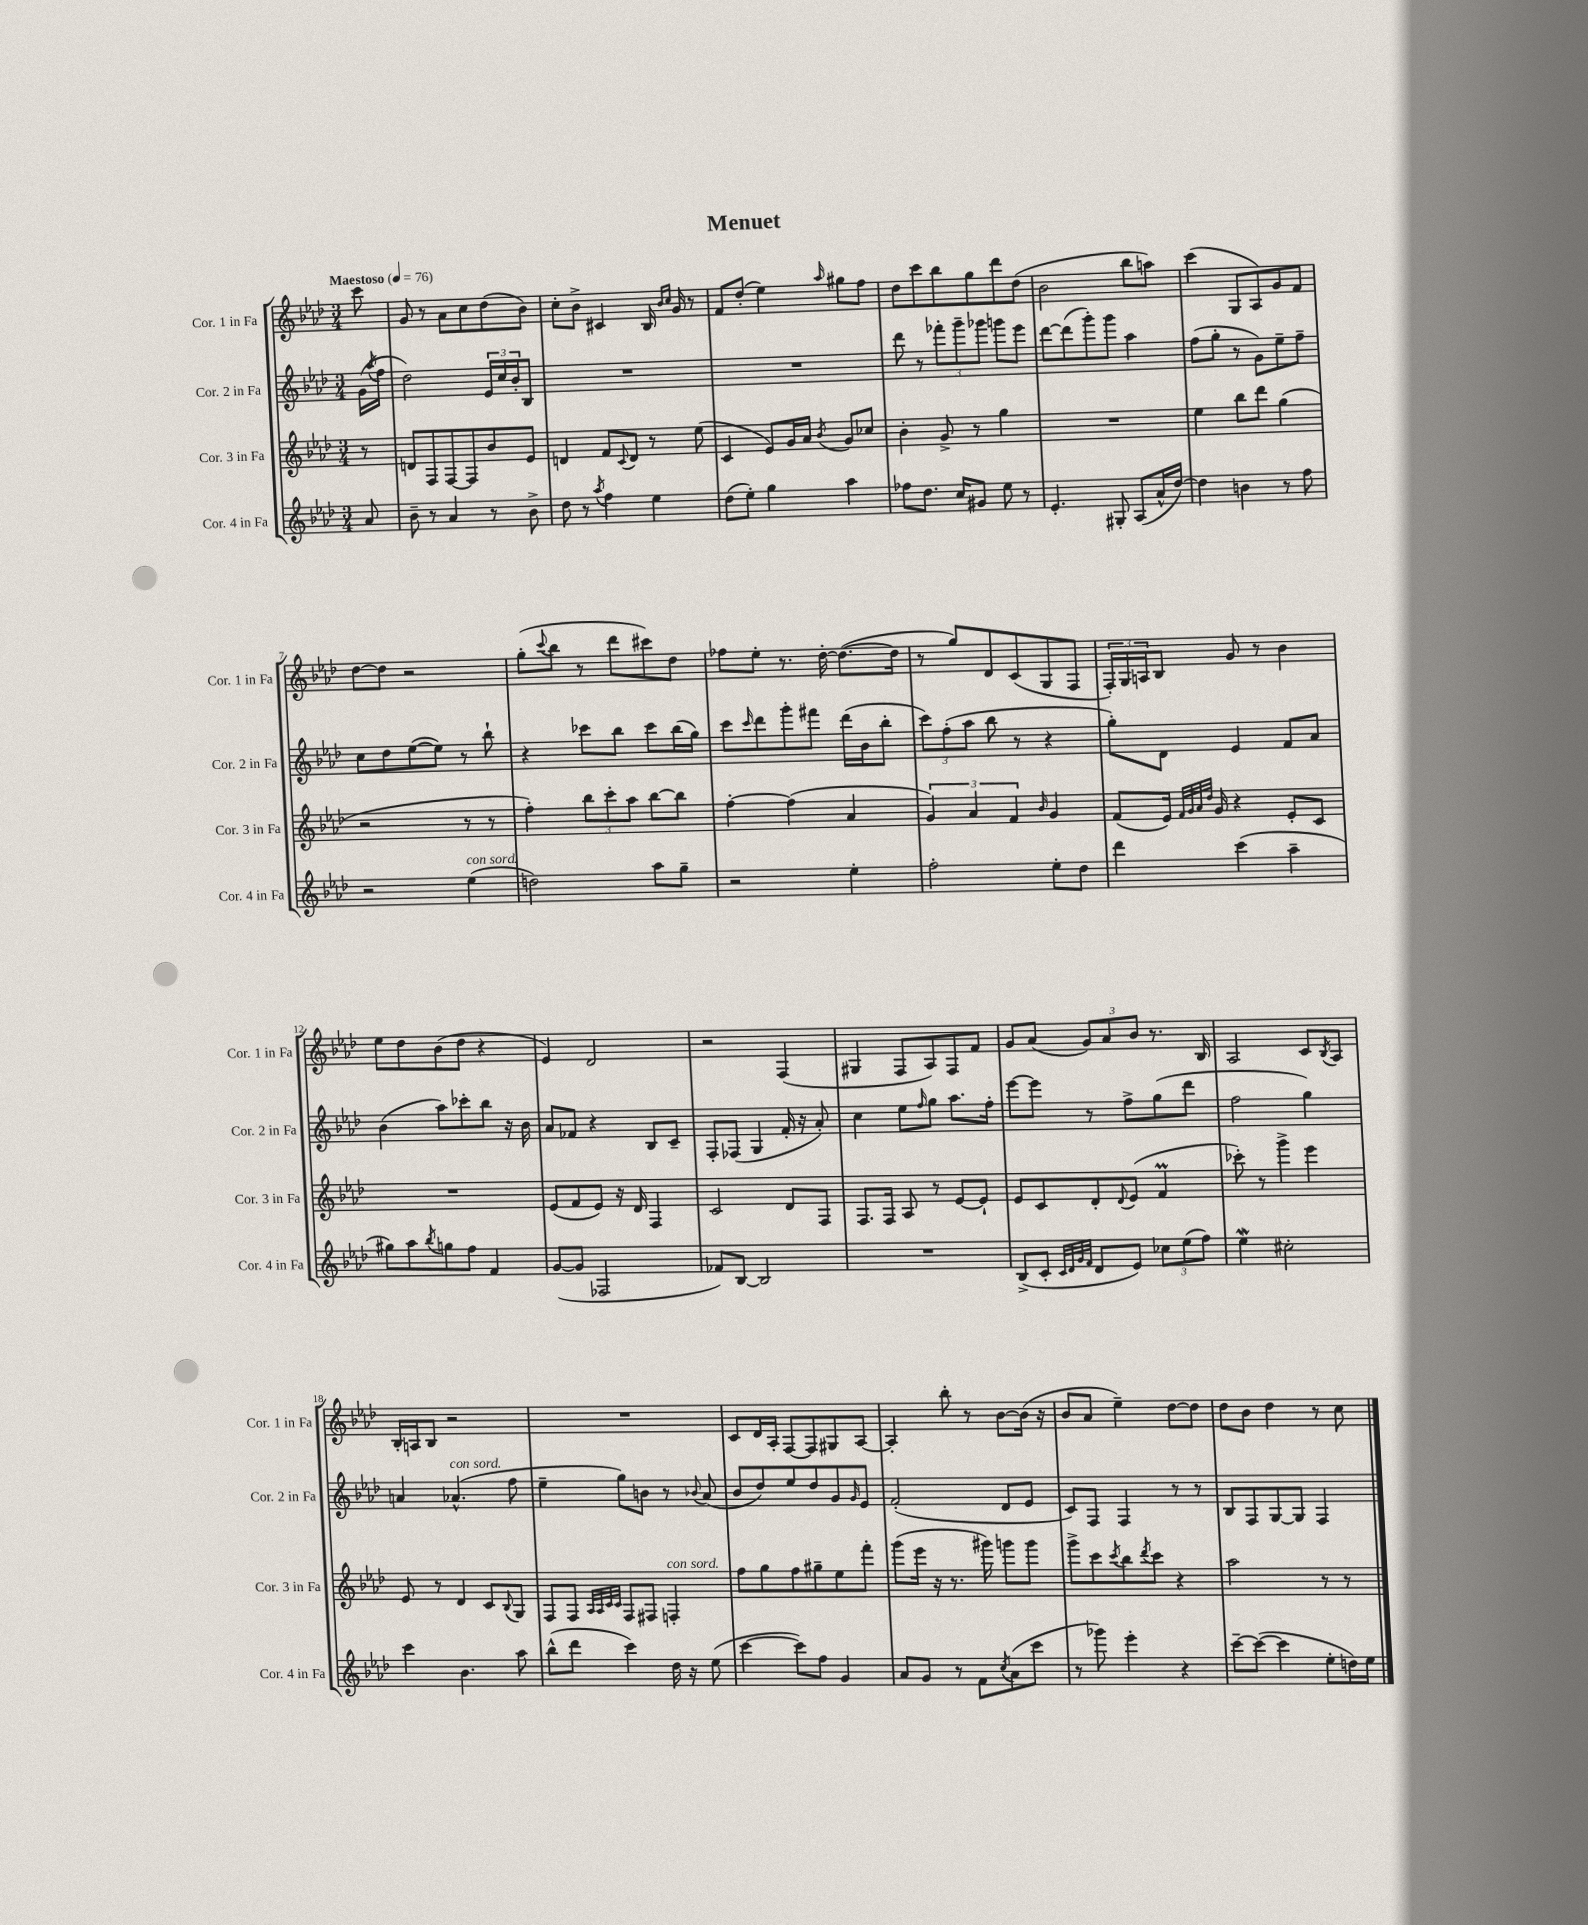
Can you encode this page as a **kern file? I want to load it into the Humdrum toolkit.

**kern	**kern	**kern	**kern
*staff4	*staff3	*staff2	*staff1
*clefG2	*clefG2	*clefG2	*clefG2
*k[b-e-a-d-]	*k[b-e-a-d-]	*k[b-e-a-d-]	*k[b-e-a-d-]
*M3/4	*M3/4	*M3/4	*M3/4
*MM76	*MM76	*MM76	*MM76
8a-	8r	(16g	8ccc
.	.	8qaa-	.
.	.	16ff	.
=	=	=	=
8b-~	8d	2dd-)	8g
8r	8F	.	8r
4a-	[8F	.	8a-
.	8F]	.	8cc
8r	8b-	24e-	(8dd-
.	.	24cc	.
.	.	24b-'	.
8b-^	8e-	8B-	8b-)
=	=	=	=
8dd-	4d	2.r	8cc'
8r	.	.	8b-^
8qaa-	.	.	.
4ff	8f	.	4c#
.	8qqc	.	.
.	8d	.	.
4ee-	8r	.	16B-
.	.	.	16qqb-
.	.	.	16qqcc
.	.	.	16g
.	(8ee-	.	8r
=	=	=	=
(8dd-	4c	2.r	8f
8ee-')	.	.	(8dd-'
4gg	8e-)	.	4ee-)
.	16g	.	.
.	16a-	.	.
.	8qb-	.	16qqaa-
4aa-	8g	.	8gg#
.	8cc-	.	8ff
=	=	=	=
8ff-	4b-'	8ddd-	8dd-
8.dd-	.	8r	8ccc
.	8g^	12fff-'	8bb-
16cc	.	.	.
.	.	12ggg~	.
8g#	8r	.	8gg
.	.	12ggg-	.
8ee-	4gg	8ggg	8ddd-
8r	.	8eee-	(8dd-
=	=	=	=
4.e-'	2.r	[8ddd-	2b-
.	.	(8ddd-]	.
.	.	8ggg')	.
8G#'	.	8ggg	.
(8A-	.	4aa-	8bb-
16a-^^	.	.	8aa)
[16dd-)	.	.	.
=	=	=	=
4dd-]	4ee-	(8ff	(4ccc
.	.	8gg'	.
4b	8bb-	8r	8G
.	8ddd-	8g)	8A-)
8r	(4gg	8ee-~	8g
8ff	.	8ff~	8f
=	=	=	=
2r	2r	8cc	[8dd-
.	.	8dd-	8dd-]
.	.	([8ee-	2r
.	.	8ee-])	.
(4ee-	8r	8r	.
.	8r	8bb-`	.
=	=	=	=
2dd)	4ff')	4r	(8gg'
.	.	.	8qqccc
.	.	.	8bb-
.	12bb-	8ccc-	8r
.	12ccc'	.	.
.	.	8bb-	8ddd-
.	12aa-	.	.
8aa-	[8bb-	8ccc-	8ccc#)
8gg~	8bb-]	(16bb-	8dd-
.	.	16gg)	.
=	=	=	=
2r	[4ff'	8ccc	8ff-
.	.	16qqccc	.
.	.	8ddd-	8ee-'
.	(4ff]	8ggg'	8.r
.	.	8fff#	.
.	.	.	[16dd-'
4ee-'	4a-	(16ddd-	(8.dd-_
.	.	16b-	.
.	.	8bb-'	.
.	.	.	16dd-]
=	=	=	=
2ff'	6g)	12ccc)	8r
.	.	(12ff'	.
.	.	.	8gg)
.	6a-	12aa-	.
.	.	8bb-	8d-
.	6f	.	.
.	.	8r	(8c
.	16qqb-	.	.
8ee-'	4g	4r	8G
8dd-	.	.	8F
=	=	=	=
4ddd-	(8f	8gg')	24F')
.	.	.	24G
.	.	.	24A
.	16e-)	8d-	8B-
.	32qqf	.	.
.	32qqg	.	.
.	32qqa-	.	.
.	32qqdd-	.	.
.	16g	.	.
(4ccc	4r	4e-	8g
.	.	.	8r
4aa-~	8e-'	8f	4b-
.	8c	8a-	.
=	=	=	=
8gg#)	2.r	(4b-	8ee-
8aa-	.	.	8dd-
8qbb-	.	.	.
8gg	.	8aa-)	(8b-
8ff	.	8ccc-'	8dd-
4f	.	8bb-	4r
.	.	16r	.
.	.	16b-	.
=	=	=	=
([8g	(8e-	8a-	4e-)
8g]	8f	8f-	.
2F-	8e-)	4r	2d-
.	16r	.	.
.	16d-	.	.
.	4F	8B-	.
.	.	8c~	.
=	=	=	=
8f-)	2c	8F'	2r
[8B-	.	(8F-	.
2B-]	.	4G	.
.	8d-	16f'	(4F
.	.	16r	.
.	8F	8a-')	.
=	=	=	=
2.r	8.F	4cc	4G#
.	16F	.	.
.	8A-	8ee-	8F
.	.	16qqff	.
.	8r	8gg	8A-)
.	[8e-	8.aa-	8F
.	8e-`]	.	8f
.	.	16ff'	.
=	=	=	=
(8B-^	8e-	[8eee-	8g
8c'	8c	8eee-]	(8a-
32qqc	.	.	.
32qqd-	.	.	.
32qqg	.	.	.
32qqf	.	.	.
8d-	8d-'	8r	12g)
.	.	.	12a-
.	8qqd-	.	.
8e-)	(8e-	8ff^	.
.	.	.	12b-
12cc-	4f	(8gg	8.r
(12ee-	.	.	.
.	.	8ddd-	.
12ff)	.	.	.
.	.	.	16B-
=	=	=	=
4ee-	8ccc-')	2ff	2A-
.	8r	.	.
2cc#'	4ggg^	.	.
.	4eee-	4gg)	8c
.	.	.	8qB-
.	.	.	8A-
=	=	=	=
4ccc	8e-	4a	16B-'
.	.	.	16A
.	8r	.	8B-
4.b-	4d-	(4.a-^^	2r
.	8c	.	.
.	8qqB-	.	.
8aa-	8G	8ff	.
=	=	=	=
(8bb-^^	8F	4ee-~	2.r
8ddd-	8F	.	.
.	32qqA-	.	.
.	32qqA-	.	.
.	32qqc	.	.
.	32qqc	.	.
4ccc)	8F	8gg)	.
.	8F#	8b	.
16dd-	4F'	8r	.
16r	.	.	.
.	.	8qqb-	.
(8ee-	.	(8a-	.
=	=	=	=
[4ccc	8ff	8b-	8c
.	8gg	8dd-)	16d-
.	.	.	16A-'
8ccc])	8ff	8ee-	[8F
8ff	8gg#~	8dd-	8F]
4g	8ee-	8g	8G#
.	.	16qqg	.
.	8fff'	8e-	[8A-
=	=	=	=
8a-	(8ggg	(2f'	4A-']
8g	16eee-	.	.
.	16r	.	.
8r	8.r	.	8bb-'
8f	.	.	8r
.	16ggg#)	.	.
8qcc	.	.	.
(8a-	8ggg	8d-	[8b-
8ccc	8ggg	8e-	(16b-]
.	.	.	16r
=	=	=	=
8r	8ggg^	8c)	8b-
8ggg-)	8ccc	8F	8a-
.	8qccc	.	.
4eee-'	8bb-	4F	4ee-~)
.	8qddd-	.	.
.	8ccc	.	.
4r	4r	8r	[8dd-
.	.	8r	8dd-]
=	=	=	=
[8ccc~	2aa-	8B-	8dd-
(8ccc_	.	8F	8b-
4ccc]	.	[8G	4dd-
.	.	8G]	.
8ee-'	8r	4F	8r
16dd)	8r	.	8cc
16ee-	.	.	.
==	==	==	==
*-	*-	*-	*-
